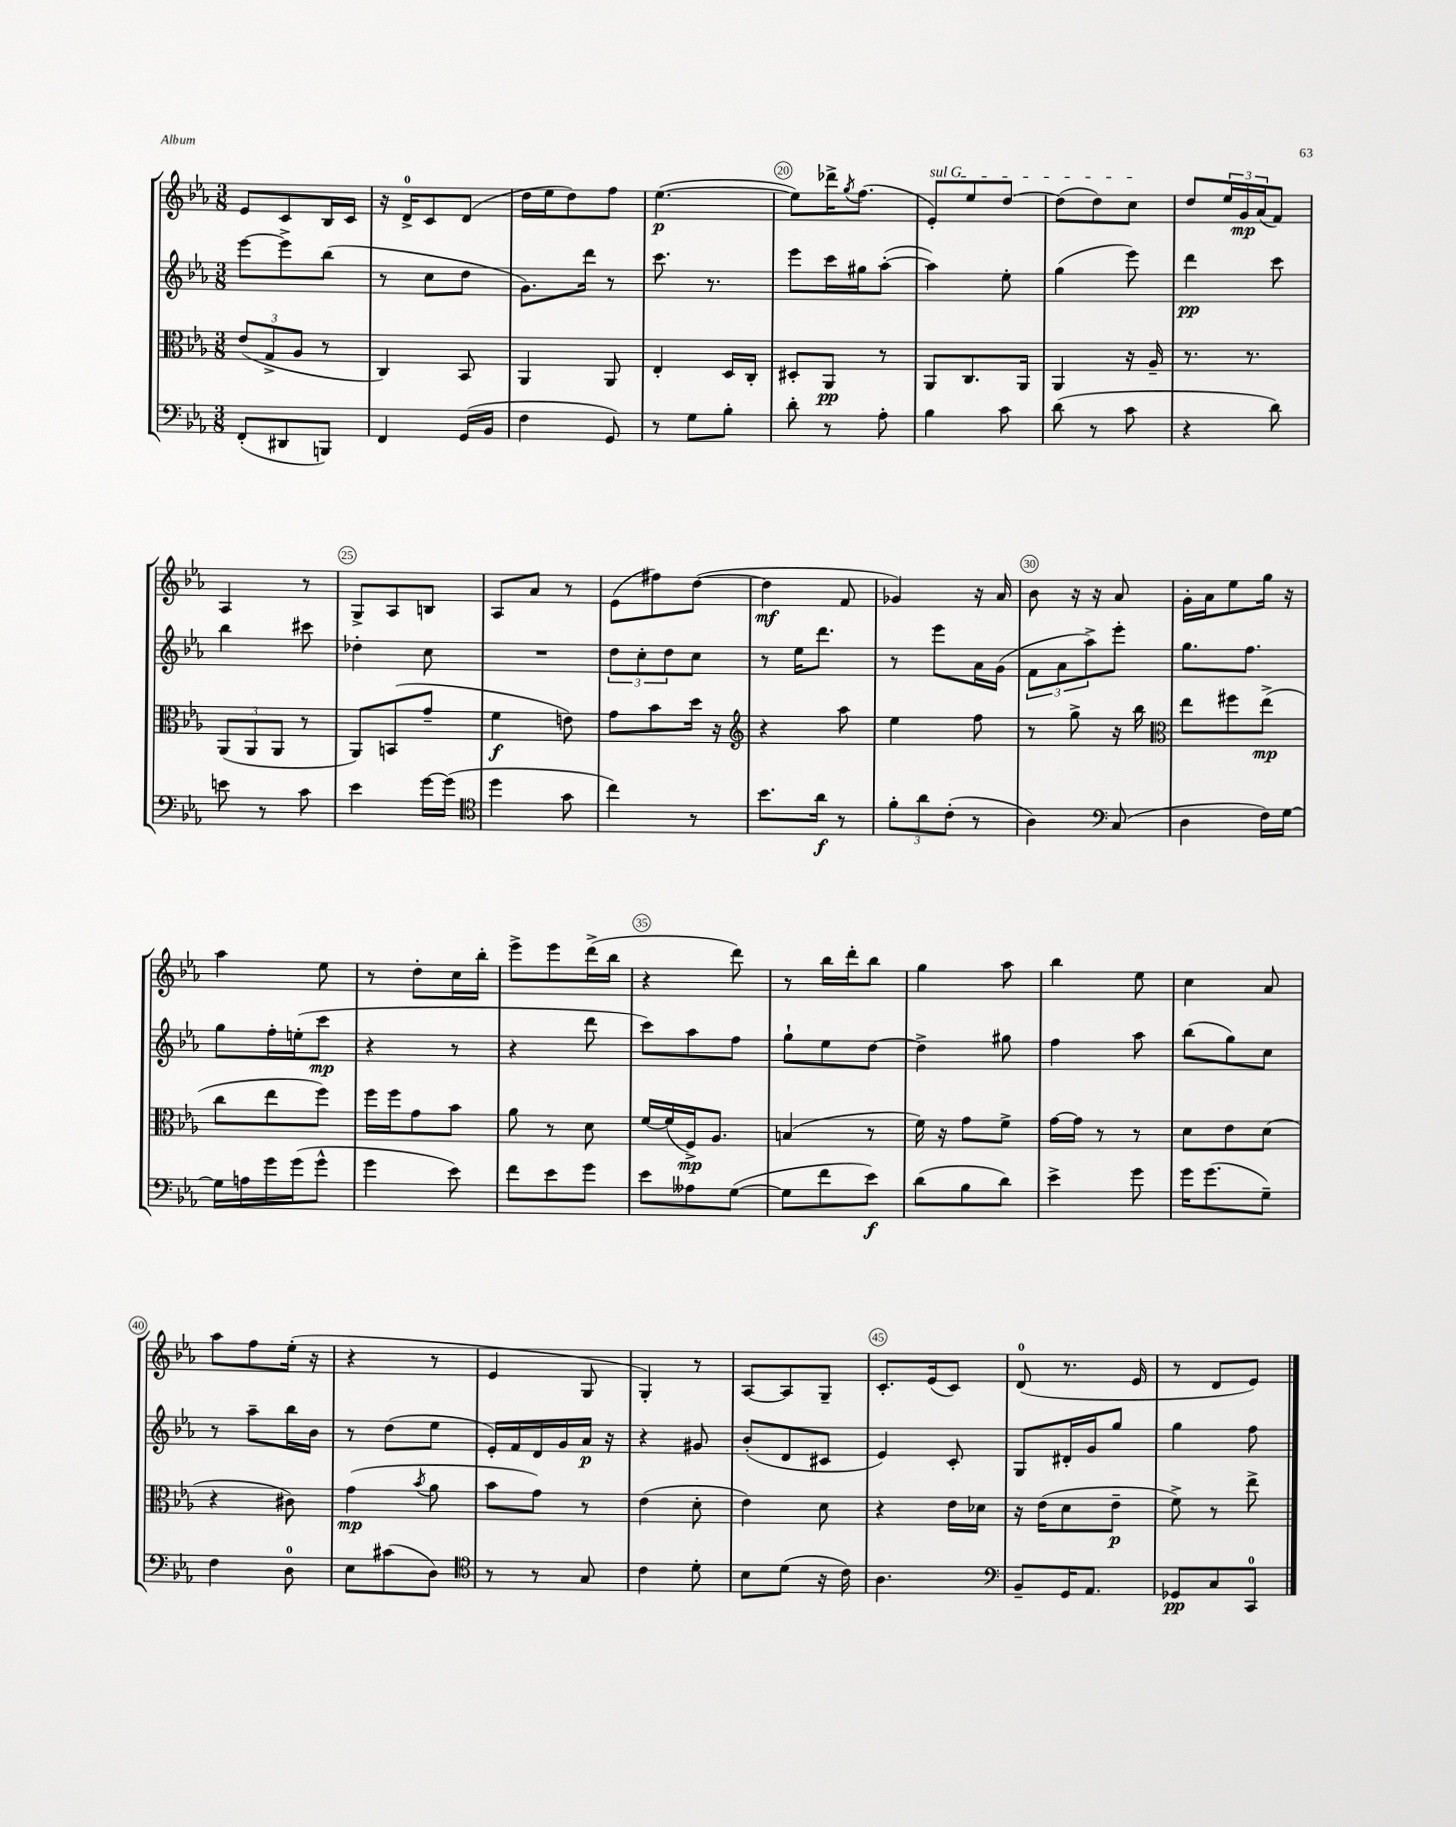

**kern	**dynam	**kern	**dynam	**kern	**dynam	**kern	**dynam
*part4	*part4	*part3	*part3	*part2	*part2	*part1	*part1
*staff4	*staff4	*staff3	*staff3	*staff2	*staff2	*staff1	*staff1
*clefF4	*	*clefC3	*	*clefG2	*	*clefG2	*
*k[b-e-a-]	*	*k[b-e-a-]	*	*k[b-e-a-]	*	*k[b-e-a-]	*
*M3/8	*	*M3/8	*	*M3/8	*	*M3/8	*
=16	=16	=16	=16	=16	=16	=16	=16
(8FF'/L	.	(12e-/L	.	[8eee-\L	.	8e-/L	.
.	.	12G^/	.	.	.	.	.
8DD#X/	.	.	.	8eee-^\]	.	8c/	.
.	.	12A-/J	.	.	.	.	.
8BBBn/J)	.	8r	.	(8bb-\J	.	16B-/L	.
.	.	.	.	.	.	16c/JJ	.
=17	=17	=17	=17	=17	=17	=17	=17
4FF/	.	4C/)	.	8r	.	16r	.
.	.	.	.	.	.	16d^/KL	.
.	.	.	.	8cc\L	.	8c/	.
(16GG/LL	.	8BB-/	.	8dd\J	.	(8d/J	.
16BB-/JJ	.	.	.	.	.	.	.
=18	=18	=18	=18	=18	=18	=18	=18
4F\	.	4AA-/	.	8.g\L)	.	16dd\LL	.
.	.	.	.	.	.	16ee-\J	.
.	.	.	.	.	.	8dd\)	.
.	.	.	.	16ddd\Jk	.	.	.
8GG/)	.	8AA-/	.	8r	.	8ff\J	.
=19	=19	=19	=19	=19	=19	=19	=19
8r	.	4E-'/	.	8.ccc\	.	([4.ee-\	p
8G\L	.	.	.	.	.	.	.
.	.	.	.	8.r	.	.	.
8B-'\J	.	16D/LL	.	.	.	.	.
.	.	16C'/JJ	.	.	.	.	.
=20	=20	=20	=20	=20	=20	=20	=20
8d'\	.	8D#X'/L	.	8eee-\L	.	8ee-\L])	.
8r	.	8AA-/J	pp	16ccc\L	.	16ddd-X^\K	.
.	.	.	.	.	.	8qgg/	.
.	.	.	.	16gg#X\J	.	(8.ff\J	.
8A-'\	.	8r	.	([8aa-'\J	.	.	.
=21	=21	=21	=21	=21	=21	=21	=21
!	!	!	!	!	!	!LO:TX:a:i:t=sul G	!
4B-\	.	8AA-/L	.	4aa-\])	.	8e-'/L)	.
.	.	8.C/	.	.	.	8ee-/	.
8c\	.	.	.	8ee-'\	.	[8dd/J	.
.	.	16AA-/Jk	.	.	.	.	.
=22	=22	=22	=22	=22	=22	=22	=22
(8d\	.	4AA-/	.	(4gg\	.	(8dd\L]	.
8r	.	.	.	.	.	8dd\)	.
8c\	.	16r	.	8eee-\)	.	8cc\J	.
.	.	16A-~/	.	.	.	.	.
=23	=23	=23	=23	=23	=23	=23	=23
4r	.	8.r	.	4ddd\	pp	8dd/L	.
.	.	.	.	.	.	24ee-/L	.
.	.	.	.	.	.	24g/	mp
.	.	8.r	.	.	.	.	.
.	.	.	.	.	.	(24a-/J	.
8d\)	.	.	.	8ccc\	.	8f/J)	.
!!LO:LB:g=z
=24	=24	=24	=24	=24	=24	=24	=24
8en\	.	(12AA-/L	.	4bb-\	.	4A-/	.
.	.	12AA-/	.	.	.	.	.
8r	.	.	.	.	.	.	.
.	.	12AA-/J	.	.	.	.	.
8c\	.	8r	.	8ccc#X\	.	8r	.
=25	=25	=25	=25	=25	=25	=25	=25
4e-\	.	8AA-/L)	.	4dd-X'\	.	8G^/L	.
.	.	(8BBn/	.	.	.	8A-/	.
[16g\LL	.	8g~/J	.	8cc\	.	8Bn/J	.
(16g\JJ]	.	.	.	.	.	.	.
=26	=26	=26	=26	=26	=26	=26	=26
*clefC4	*	*	*	*	*	*	*
4dd\	.	4f\	f	4.r	.	8A-/L	.
.	.	.	.	.	.	8a-/J	.
8g\	.	8en\)	.	.	.	8r	.
=27	=27	=27	=27	=27	=27	=27	=27
4cc\)	.	8g\L	.	12dd\L	.	(8e-\L	.
.	.	.	.	12cc'\	.	.	.
.	.	8b-\	.	.	.	8ff#X\)	.
.	.	.	.	12dd\	.	.	.
8r	.	16dd\Jk	.	8cc\J	.	([8dd\J	.
.	.	16r	.	.	.	.	.
=28	=28	=28	=28	=28	=28	=28	=28
*	*	*clefG2	*	*	*	*	*
8.b-\L	.	4r	.	8r	.	4dd\]	mf
.	.	.	.	16ee-\KL	.	.	.
16a-\Jk	f	.	.	8.ddd\J	.	.	.
8r	.	8aa-\	.	.	.	8f/	.
=29	=29	=29	=29	=29	=29	=29	=29
12f'\L	.	4ee-\	.	8r	.	4g-X/)	.
12a-\	.	.	.	.	.	.	.
.	.	.	.	8eee-\L	.	.	.
(12c'\J	.	.	.	.	.	.	.
8r	.	8ff\	.	16a-\L	.	16r	.
.	.	.	.	(16g\JJ	.	16a-/	.
=30	=30	=30	=30	=30	=30	=30	=30
4A-\)	.	8r	.	12f\L	.	8b-\	.
.	.	.	.	12a-\	.	.	.
.	.	8gg^\	.	.	.	16r	.
.	.	.	.	12aa-^\)	.	.	.
.	.	.	.	.	.	16r	.
*clefF4	*	*	*	*	*	*	*
(8C/	.	16r	.	8eee-'\J	.	8a-/	.
.	.	16bb-\	.	.	.	.	.
=31	=31	=31	=31	=31	=31	=31	=31
*	*	*clefC3	*	*	*	*	*
4D\	.	8ee-\L	.	8.gg\L	.	16g'\LL	.
.	.	.	.	.	.	16a-\J	.
.	.	8ff#X\	.	.	.	8ee-\	.
.	.	.	.	8.ff\J	.	.	.
16F\LL)	.	(8ee-^\J	mp	.	.	16gg\Jk	.
[16G\JJ	.	.	.	.	.	16r	.
!!LO:LB:g=z
=32	=32	=32	=32	=32	=32	=32	=32
16G\LL]	.	8cc\L	.	8gg\L	.	4aa-\	.
16An\	.	.	.	.	.	.	.
16g\	.	8ee-\	.	16ff'\L	.	.	.
(16g\J	.	.	.	(16een'\J	.	.	.
8g^^\J	.	8ff\J)	.	8ccc\J	mp	8ee-\	.
=33	=33	=33	=33	=33	=33	=33	=33
4g\	.	16ff\LL	.	4r	.	8r	.
.	.	16ff\J	.	.	.	.	.
.	.	8g\	.	.	.	8dd'\L	.
8e-\)	.	8b-\J	.	8r	.	16cc\L	.
.	.	.	.	.	.	16bb-'\JJ	.
=34	=34	=34	=34	=34	=34	=34	=34
8f\L	.	8a-\	.	4r	.	8eee-^\L	.
8e-\	.	8r	.	.	.	8eee-\	.
8g\J	.	8d\	.	8ddd\	.	(16ddd^\L	.
.	.	.	.	.	.	16bb-\JJ	.
=35	=35	=35	=35	=35	=35	=35	=35
8e-\L	.	[16f/LL	.	8ccc\L)	.	4r	.
.	.	(16f/]	.	.	.	.	.
8A--X\	.	16F^/J)	mp	8aa-\	.	.	.
.	.	8.A-/J	.	.	.	.	.
([8G\J	.	.	.	8ff\J	.	8ddd\)	.
=36	=36	=36	=36	=36	=36	=36	=36
8G\L]	.	(4Bn/	.	8gg`\L	.	8r	.
8f\	.	.	.	8ee-\	.	16bb-\LL	.
.	.	.	.	.	.	16ddd'\J	.
8e-\J)	f	8r	.	[8dd\J	.	8bb-\J	.
=37	=37	=37	=37	=37	=37	=37	=37
(8d\L	.	16f\)	.	4dd^\]	.	4gg\	.
.	.	16r	.	.	.	.	.
8B-\	.	8g\L	.	.	.	.	.
8d\J)	.	8f^\J	.	8gg#X\	.	8aa-\	.
=38	=38	=38	=38	=38	=38	=38	=38
4e-^\	.	[16g\LL	.	4ff\	.	4bb-\	.
.	.	16g\JJ]	.	.	.	.	.
.	.	8r	.	.	.	.	.
8g\	.	8r	.	8aa-\	.	8ee-\	.
=39	=39	=39	=39	=39	=39	=39	=39
16g\KL	.	8d\L	.	(8bb-\L	.	4cc\	.
(8.g\	.	.	.	.	.	.	.
.	.	8e-\	.	8gg\)	.	.	.
8G~\J)	.	(8d\J	.	8cc\J	.	8a-/	.
!!LO:LB:g=z
=40	=40	=40	=40	=40	=40	=40	=40
4F\	.	4r	.	8r	.	8aa-\L	.
.	.	.	.	8aa-~\L	.	8ff\	.
8D\	.	8c#X\)	.	16bb-\L	.	(16ee-'\Jk	.
.	.	.	.	16b-\JJ	.	16r	.
=41	=41	=41	=41	=41	=41	=41	=41
8E-\L	.	(4g\	mp	8r	.	4r	.
(8c#X\	.	.	.	(8dd\L	.	.	.
.	.	8qb-/	.	.	.	.	.
8D\J)	.	8a-\	.	8ee-\J	.	8r	.
=42	=42	=42	=42	=42	=42	=42	=42
*clefC4	*	*	*	*	*	*	*
8r	.	8b-\L	.	16e-'/LL)	.	4e-/	.
.	.	.	.	16f/	.	.	.
8r	.	8g\J)	.	16d/	.	.	.
.	.	.	.	16g/	.	.	.
8G/	.	8r	.	16a-/JJ	p	8G/	.
.	.	.	.	16r	.	.	.
=43	=43	=43	=43	=43	=43	=43	=43
4c\	.	(4e-\	.	4r	.	4G'/)	.
8d'\	.	8d'\	.	8g#X/	.	8r	.
=44	=44	=44	=44	=44	=44	=44	=44
8B-\L	.	4e-\)	.	(8b-'/L	.	[8A-/L	.
(8d\J	.	.	.	8d/	.	8A-/]	.
16r	.	8d\	.	8c#X/J	.	8G~/J	.
16c\)	.	.	.	.	.	.	.
=45	=45	=45	=45	=45	=45	=45	=45
4.A-\	.	4r	.	4e-/)	.	8.c'/L	.
.	.	.	.	.	.	(16e-/k	.
.	.	16e-\LL	.	8c'/	.	8c/J)	.
.	.	16d-X\JJ	.	.	.	.	.
=46	=46	=46	=46	=46	=46	=46	=46
*clefF4	*	*	*	*	*	*	*
8BB-~/L	.	16r	.	8G/L	.	(8d/	.
.	.	(16e-\KL	.	.	.	.	.
16GG/K	.	8d\	.	16d#X'/L	.	8.r	.
8.AA-/J	.	.	.	16g/J	.	.	.
.	.	8e-~\J	p	8gg/J	.	.	.
.	.	.	.	.	.	16e-/	.
=47	=47	=47	=47	=47	=47	=47	=47
8GG-X/L	pp	8f^\)	.	4gg\	.	8r	.
8C/	.	8r	.	.	.	8d/L	.
8CC/J	.	8ee-^\	.	8ff\	.	8e-/J)	.
==	==	==	==	==	==	==	==
*-	*-	*-	*-	*-	*-	*-	*-
